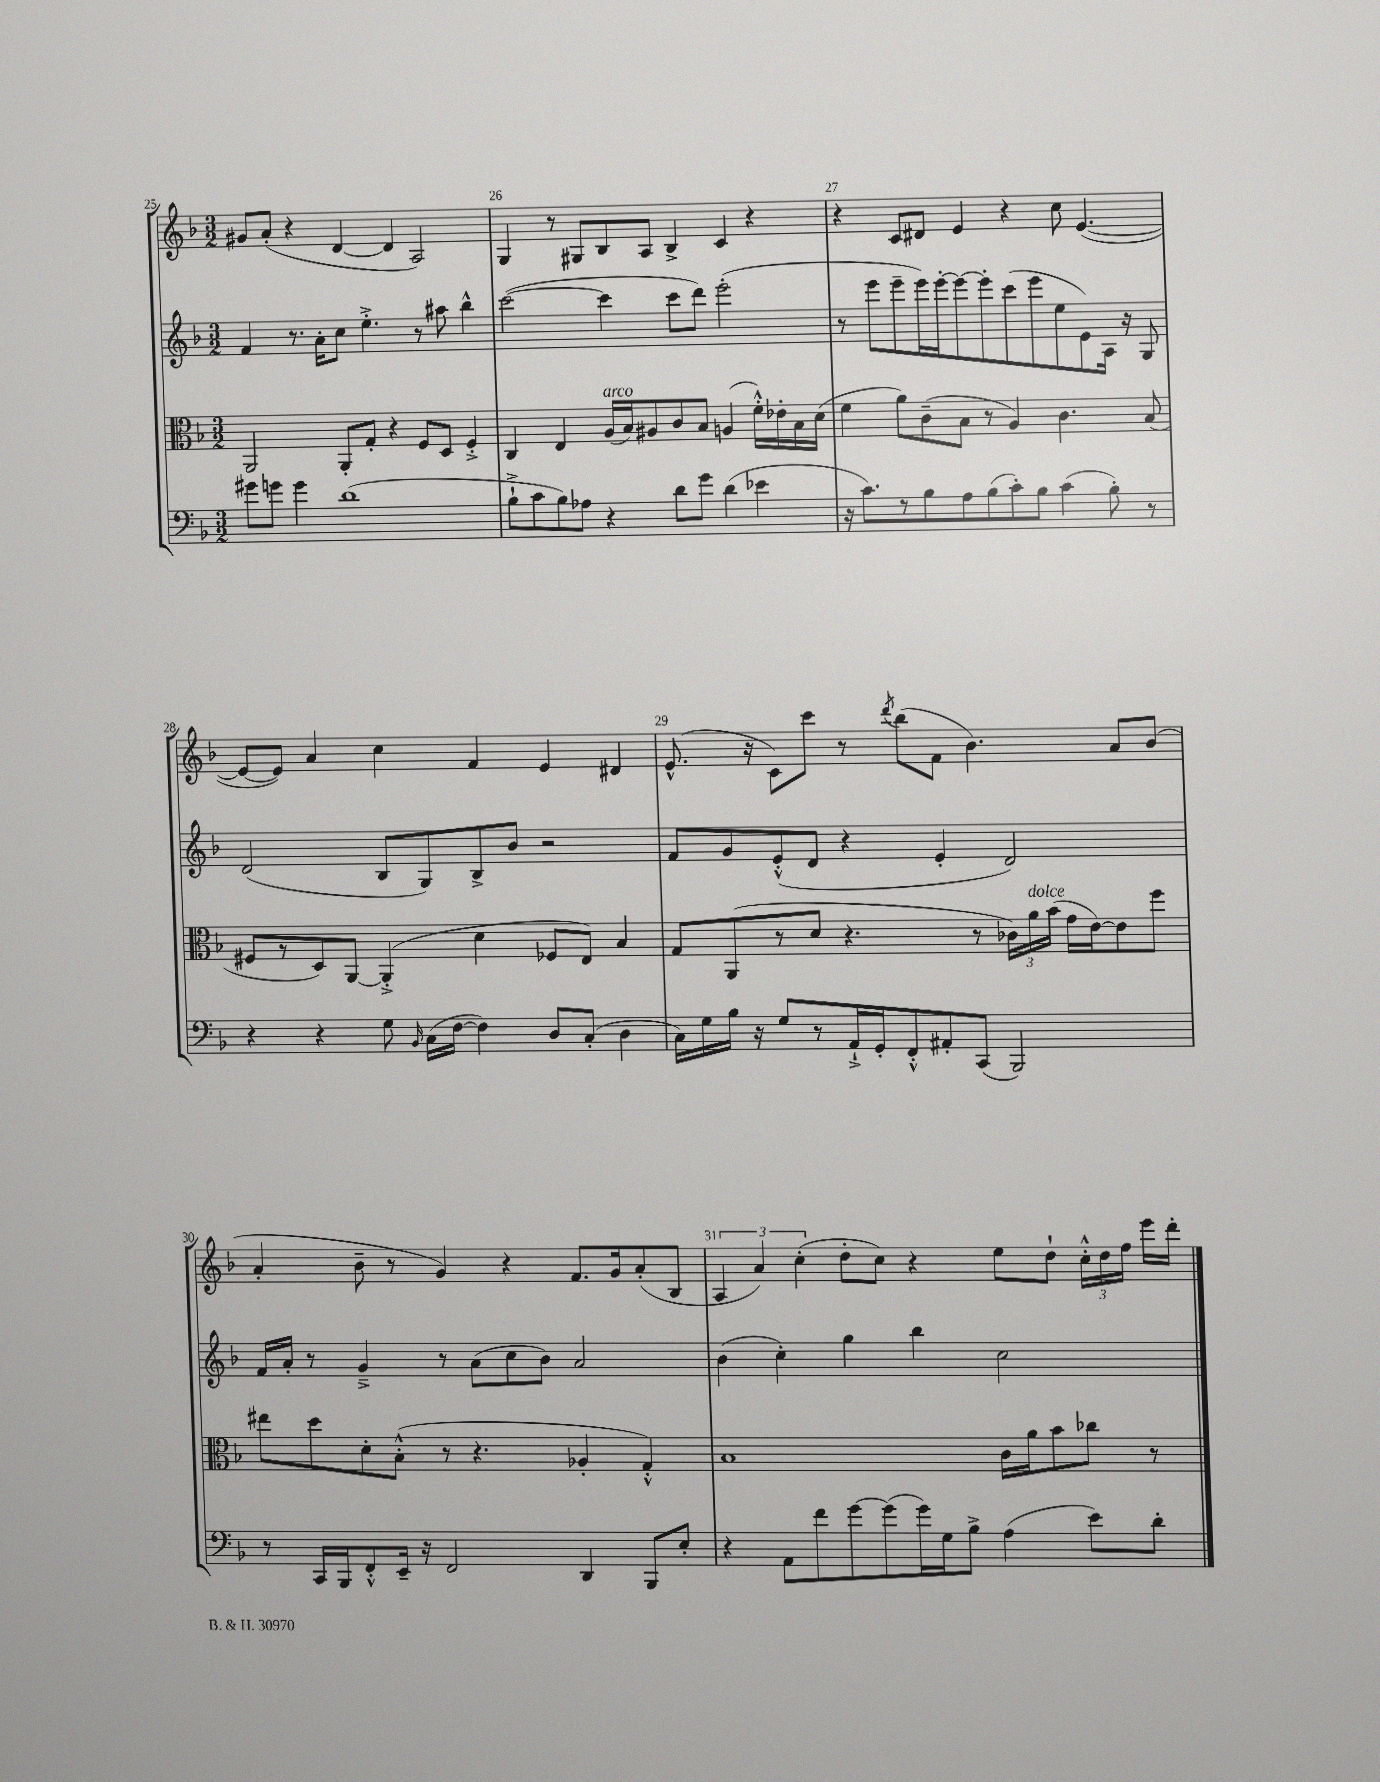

**kern	**kern	**kern	**kern
*part4	*part3	*part2	*part1
*staff4	*staff3	*staff2	*staff1
*clefF4	*clefC3	*clefG2	*clefG2
*k[b-]	*k[b-]	*k[b-]	*k[b-]
*M3/2	*M3/2	*M3/2	*M3/2
=25	=25	=25	=25
8g#X\L	2AA/	4f/	8g#X/L
8gn\J	.	.	(8a'/J
4g\	.	8.r	4r
.	.	16a'\KL	.
(1d	8AA'/L	8cc\J	[4d/
.	8G'/J	4.ee'^\	.
.	4r	.	4d/]
.	8F/L	8r	2A/)
.	8D/J	8aa#X\	.
.	4F'^/	4bb-^^\	.
=26	=26	=26	=26
8B-`^\L	4C/	([2ccc\	4G/
8c\	.	.	.
8B-\)	4E/	.	8r
8A-X\J	.	.	8G#X/L
!	!LO:TX:a:i:t=arco	!	!
4r	(16A/LL	4ccc\]	8B-/
.	16B-/J)	.	.
.	8A#X/	.	8A/J
8d\L	8c/	8ccc\L	4B-^/
8g\J	8B-/J	8ddd\J)	.
(4d\	(4An/	(2eee'\	4c/
4e-X\	16f'^^\LL)	.	4r
.	16e-X'\	.	.
.	16B-\	.	.
.	(16d\JJ	.	.
=27	=27	=27	=27
16r	4f\	8r	4r
8.c\L)	.	.	.
.	.	8eee\L	.
8r	8a\L)	8eee~\	8c/L
8B-\	(8c~\	16eee\L)	8d#X/J
.	.	[16eee'\J	.
8A\	8B-\J	8eee\_	4e/
(8B-\	8r	8eee'\]	.
8c'\)	4A/)	(8ccc\	4r
8B-\J	.	8eee\	.
(4c\	4.c\	8ee\	8cc\
.	.	8e\)	([4.e/
8B-'\)	.	16A\Jk	.
.	.	16r	.
8r	(8B-/	8G/	.
!!LO:LB:g=z
=28	=28	=28	=28
4r	8F#X/L	(2d/	8e/L_
.	8r	.	8e/J])
4r	8D/)	.	4a/
.	[8AA/J	.	.
8G\	(4AA'^/]	8B-/L	4cc\
16qqBB-/	.	.	.
(16C\LL	.	8G/)	.
[16F\JJ	.	.	.
4F\])	4d\	8B-^/	4f/
.	.	8b-/J	.
8D/L	8F-X/L	2r	4e/
(8C'/J	8E/J)	.	.
4D\	4B-/	.	4d#X/
=29	=29	=29	=29
16C\LL)	8G/L	8f/L	(8.e^^/
16G\	.	.	.
16B-\JJ	(8AA/	8g/	.
16r	.	.	16r
8G/L	8r	(8e'^^/	8c\L)
8r	8d/J	8d/J	8ccc\J
16AA`^/L	4.r	4r	8r
16GG'/J	.	.	.
.	.	.	8qddd/
8FF'^^/	.	.	(8bb-\L
8AA#X'/	.	4e'/	8f\J
(8CC/J	8r	.	4.b-\)
2BBB-/)	24c-X\LL)	2d/)	.
!	!LO:TX:a:i:t=dolce	!	!
.	24a\	.	.
.	(24b-\JJ	.	.
.	16g\LL	.	.
.	[16e\J)	.	.
.	8e\]	.	8a/L
.	8ff\J	.	(8b-/J
!!LO:LB:g=z
=30	=30	=30	=30
8r	8ee#X\L	16f/LL	4a'/
.	.	16a'/JJ	.
16CC/LL	8dd\	8r	.
16BBB-/J	.	.	.
8FF'^^/	8d'\	4g~^/	8b-~\
16EE~/Jk	(8B-'^^\J	.	8r
16r	.	.	.
2FF/	8r	8r	4g/)
.	4.r	(8a\L	.
.	.	8cc\	4r
.	.	8b-\J)	.
4DD/	4A-X'/	2a/	8.f/L
.	.	.	16g/k
8BBB-/L	4G'^^/)	.	(8a'/
8E'/J	.	.	8B-/J
=31	=31	=31	=31
4r	1B-	(4b-\	6A/
.	.	.	6a/)
8AA\L	.	4cc'\)	.
.	.	.	(6cc'\
8f\	.	.	.
[8g\	.	4gg\	8dd'\L
(8g\]	.	.	8cc\J)
16g\L)	.	4bb-\	4r
16G\J	.	.	.
8B-^\J	.	.	.
(4A\	16c\LL	2cc\	8ee\L
.	16a\J	.	.
.	8b-\	.	8dd`\J
8e\L)	8cc-X\J	.	24cc'^^\LL
.	.	.	24dd\
.	.	.	24ff\JJ
8d'\J	8r	.	16eee\LL
.	.	.	16ddd'\JJ
==	==	==	==
*-	*-	*-	*-
